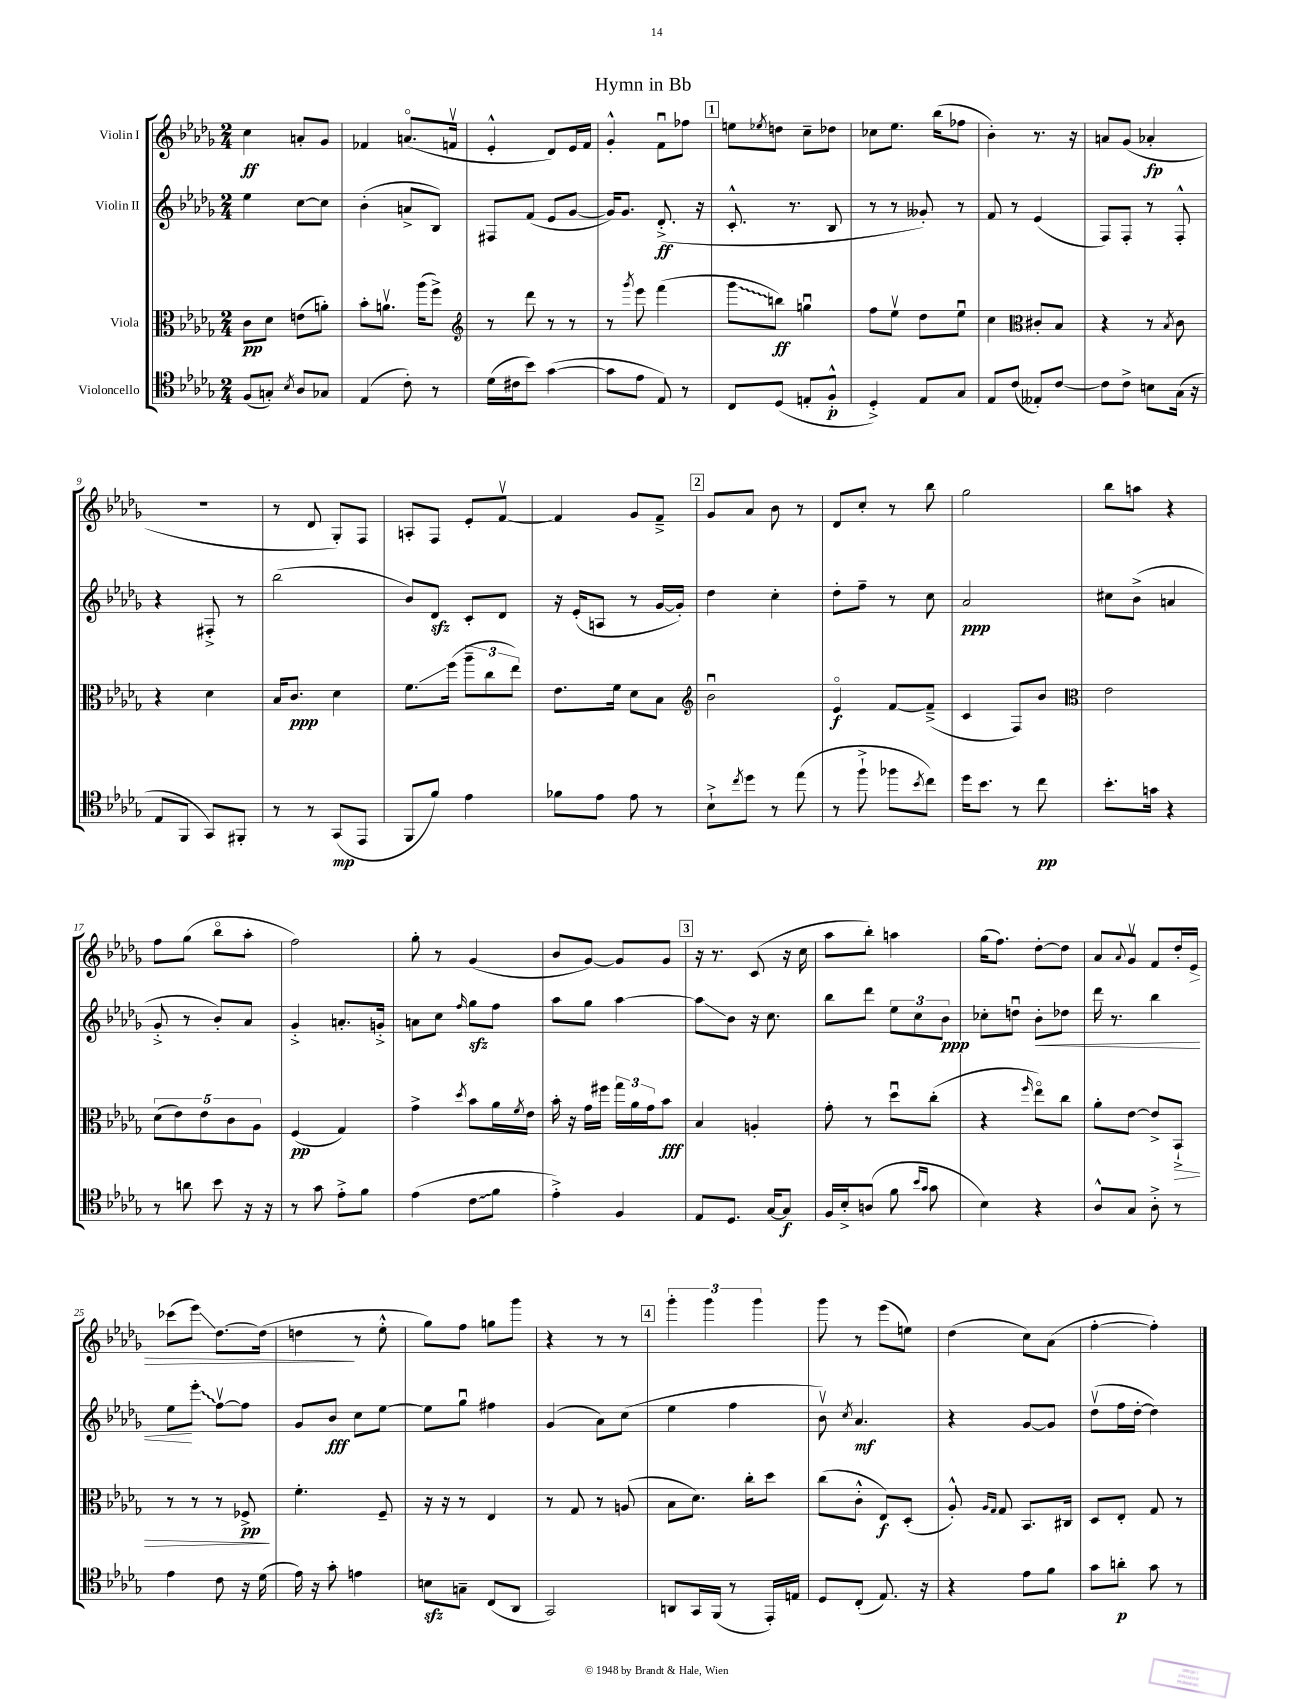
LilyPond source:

\header { title = "Hymn in Bb" }
<<
\new StaffGroup <<
\new Staff = "s0" \with { instrumentName = "Violin I" } {
    \clef treble \key des \major \numericTimeSignature \time 2/4
    c''4\ff a'8-. ges'8 |
    fes'4 a'8.\flageolet( f'16\upbow |
    ees'4-.-^ des'8) ees'16 f'16 |
    ges'4-.-^ f'8\downbow fes''8 |
    \mark \markup { \box "1" } e''8 \acciaccatura { ees''8 } d''8 c''8-- des''8 |
    ces''8 ees''8. bes''16( fes''8 |
    bes'4-.) r8. r16 |
    a'8 ges'8( aes'4-.\fp |
    R2 |
    r8 des'8 ges8-.) f8 |
    a8-. f8 ees'8-. f'8~\upbow |
    f'4 ges'8 f'8---> |
    \mark \markup { \box "2" } ges'8 aes'8 bes'8 r8 |
    des'8 c''8-. r8 bes''8 |
    ges''2 |
    bes''8 a''8 r4 |
    f''8 ges''8( bes''8\flageolet aes''8-. |
    f''2) |
    ges''8-. r8 ges'4( |
    bes'8 ges'8~) ges'8 ges'8 |
    \mark \markup { \box "3" } r16 r8. c'8( r16 c''16 |
    aes''8 bes''8-.) a''4 |
    ges''16( f''8.) des''8~-. des''8 |
    aes'8 \appoggiatura { aes'8 } ges'8\upbow f'8 des''16-. ees'16\> |
    ces'''8( ees'''8\glissando) des''8.~ des''16( |
    d''4\! r8 ees''8-.-^ |
    ges''8) f''8 g''8 ges'''8 |
    r4 r8 r8 |
    \mark \markup { \box "4" } \tuplet 3/2 { ges'''4-. ges'''4 ges'''4 } |
    ges'''8 r8 ees'''8( e''8) |
    des''4( c''8) aes'8( |
    f''4~-. f''4-.) \bar "|." |
}
\new Staff = "s1" \with { instrumentName = "Violin II" } {
    \clef treble \key des \major \numericTimeSignature \time 2/4
    ees''4 c''8~ c''8 |
    bes'4-.( a'8-> bes8) |
    fis8 f'8( ees'8 ges'8~ |
    ges'16) ges'8. des'8.-.->\ff( r16 |
    \mark \markup { \box "1" } c'8.-.-^ r8. bes8 |
    r8 r8 geses'8-.) r8 |
    f'8 r8 ees'4( |
    f8) f8-. r8 f8-.-^ |
    r4 fis8-.-> r8 |
    bes''2( |
    bes'8) des'8\sfz c'8-. des'8 |
    r16 ees'16-.( a8 r8 ges'16~ ges'16-.) |
    \mark \markup { \box "2" } des''4 c''4-. |
    des''8-. f''8-- r8 c''8 |
    aes'2\ppp |
    cis''8 bes'8->( a'4 |
    ges'8-.-> r8 bes'8-.) aes'8 |
    ges'4-.-> a'8.-. g'16-.-> |
    a'8 c''8 \grace { f''16 } ges''8\sfz f''8 |
    aes''8 ges''8 aes''4~ |
    \mark \markup { \box "3" } aes''8\glissando bes'8 r16 c''8. |
    bes''8 des'''8 \tuplet 3/2 { ees''8 c''8 bes'8\ppp } |
    ces''8-. d''8\downbow bes'8-.\< des''8 |
    des'''16 r8. bes''4 |
    ees''8\! \once \override Glissando.style = #'zigzag ees'''8-.\glissando f''8~\upbow f''8 |
    ges'8 bes'8\fff c''8 ees''8~ |
    ees''8 ges''8\downbow fis''4 |
    ges'4( aes'8) c''8( |
    \mark \markup { \box "4" } ees''4 f''4 |
    bes'8\upbow) \acciaccatura { c''8 } aes'4.\mf |
    r4 ges'8~ ges'8 |
    des''8\upbow( f''16 des''16~-. des''4) \bar "|." |
}
\new Staff = "s2" \with { instrumentName = "Viola" } {
    \clef alto \key des \major \numericTimeSignature \time 2/4
    c'8\pp des'8 e'8( a'8-.) |
    bes'8-. a'8.\upbow aes''16( f''8->) |
    \clef treble r8 des'''8 r8 r8 |
    r8 \acciaccatura { ges'''8 } ees'''8 f'''4( |
    \mark \markup { \box "1" } \once \override Glissando.style = #'zigzag ges'''8\glissando b''8\ff) g''4\downbow |
    f''8 ees''8\upbow des''8 ees''8\downbow |
    c''4 \clef alto cis'8-. bes8 |
    r4 r8 \acciaccatura { bes8 } c'8 |
    r4 des'4 |
    bes16 c'8.\ppp des'4 |
    f'8.\glissando f''16( \tuplet 3/2 { aes''8-- c''8 ees''8) } |
    ees'8. f'16 des'8 bes8 |
    \mark \markup { \box "2" } \clef treble bes'2\downbow |
    ees'4\flageolet\f f'8~ f'8--->( |
    c'4 f8) bes'8 |
    \clef alto ees'2 |
    \tuplet 5/4 { des'8( ees'8) ees'8 c'8 aes8 } |
    f4\pp( ges4) |
    ges'4-> \acciaccatura { des''8 } bes'8 aes'16 \acciaccatura { f'8 } ees'16 |
    bes'16-. r16 ges'16 fis''16 \tuplet 3/2 { ges''16 aes'16 ges'16 } bes'8\fff |
    \mark \markup { \box "3" } bes4 a4-. |
    ges'8-. r8 des''8\downbow c''8-.( |
    r4 \grace { f''16 } ees''8\flageolet) c''8 |
    aes'8-. ees'8~ ees'8-> bes,8-!->\> |
    r8 r8 r8 fes8->\pp\! |
    f'4.-. f8-- |
    r16 r16 r8 ees4 |
    r8 ges8 r8 a8( |
    \mark \markup { \box "4" } bes8 des'8.) c''16-. des''8 |
    c''8( c'8-.-^ ees8\f) des8-.( |
    aes8-.-^) \grace { aes16 ges16 } ges8 bes,8. cis16 |
    des8 ees8-. ges8 r8 \bar "|." |
}
\new Staff = "s3" \with { instrumentName = "Violoncello" } {
    \clef tenor \key des \major \numericTimeSignature \time 2/4
    f8( g8-.) \acciaccatura { bes8 } aes8 ges8 |
    ees4( c'8-.) r8 |
    des'16( cis'16 bes'8) ges'4~( |
    ges'8 ees'8 ees8) r8 |
    \mark \markup { \box "1" } c8 des8( e8-. f8-.-^\p |
    des4-.->) ees8 ges8 |
    ees8 c'8( eeses8-.) c'8~ |
    c'8 c'8-> b8 ges16( r16 |
    ees8 f,8 ges,8) fis,8-. |
    r8 r8 ges,8\mp( ees,8 |
    f,8 f'8) ees'4 |
    fes'8 ees'8 ees'8 r8 |
    \mark \markup { \box "2" } bes8-!-> \acciaccatura { c''8 } des''8 r8 ees''8( |
    r8 f''8-!-> fes''8 \acciaccatura { bes'8 } c''8) |
    des''16 bes'8. r8 c''8\pp |
    bes'8.-. g'16 r4 |
    r8 a'8 bes'8 r16 r16 |
    r8 ges'8 ees'8-.-> f'8 |
    ees'4( \once \override Glissando.style = #'zigzag c'8\glissando f'8 |
    ees'4-.->) f4 |
    \mark \markup { \box "3" } ees8 des8. ges16~ ges8\f |
    f16 bes16-.-> a8( f'8 \grace { bes'16 ges'16 } ges'8 |
    bes4) r4 |
    aes8-^ ges8 aes8-.-> r8 |
    ees'4 c'8 r16 des'16( |
    ees'16) r16 ges'8-. e'4 |
    b8\sfz g8-- c8( aes,8 |
    ges,2) |
    \mark \markup { \box "4" } a,8 ges,16 f,16( r8 ees,16-.) e16 |
    des8 c8-.( ees8.) r16 |
    r4 ees'8 f'8 |
    ges'8 a'8-.\p ges'8 r8 \bar "|." |
}
>>
>>
